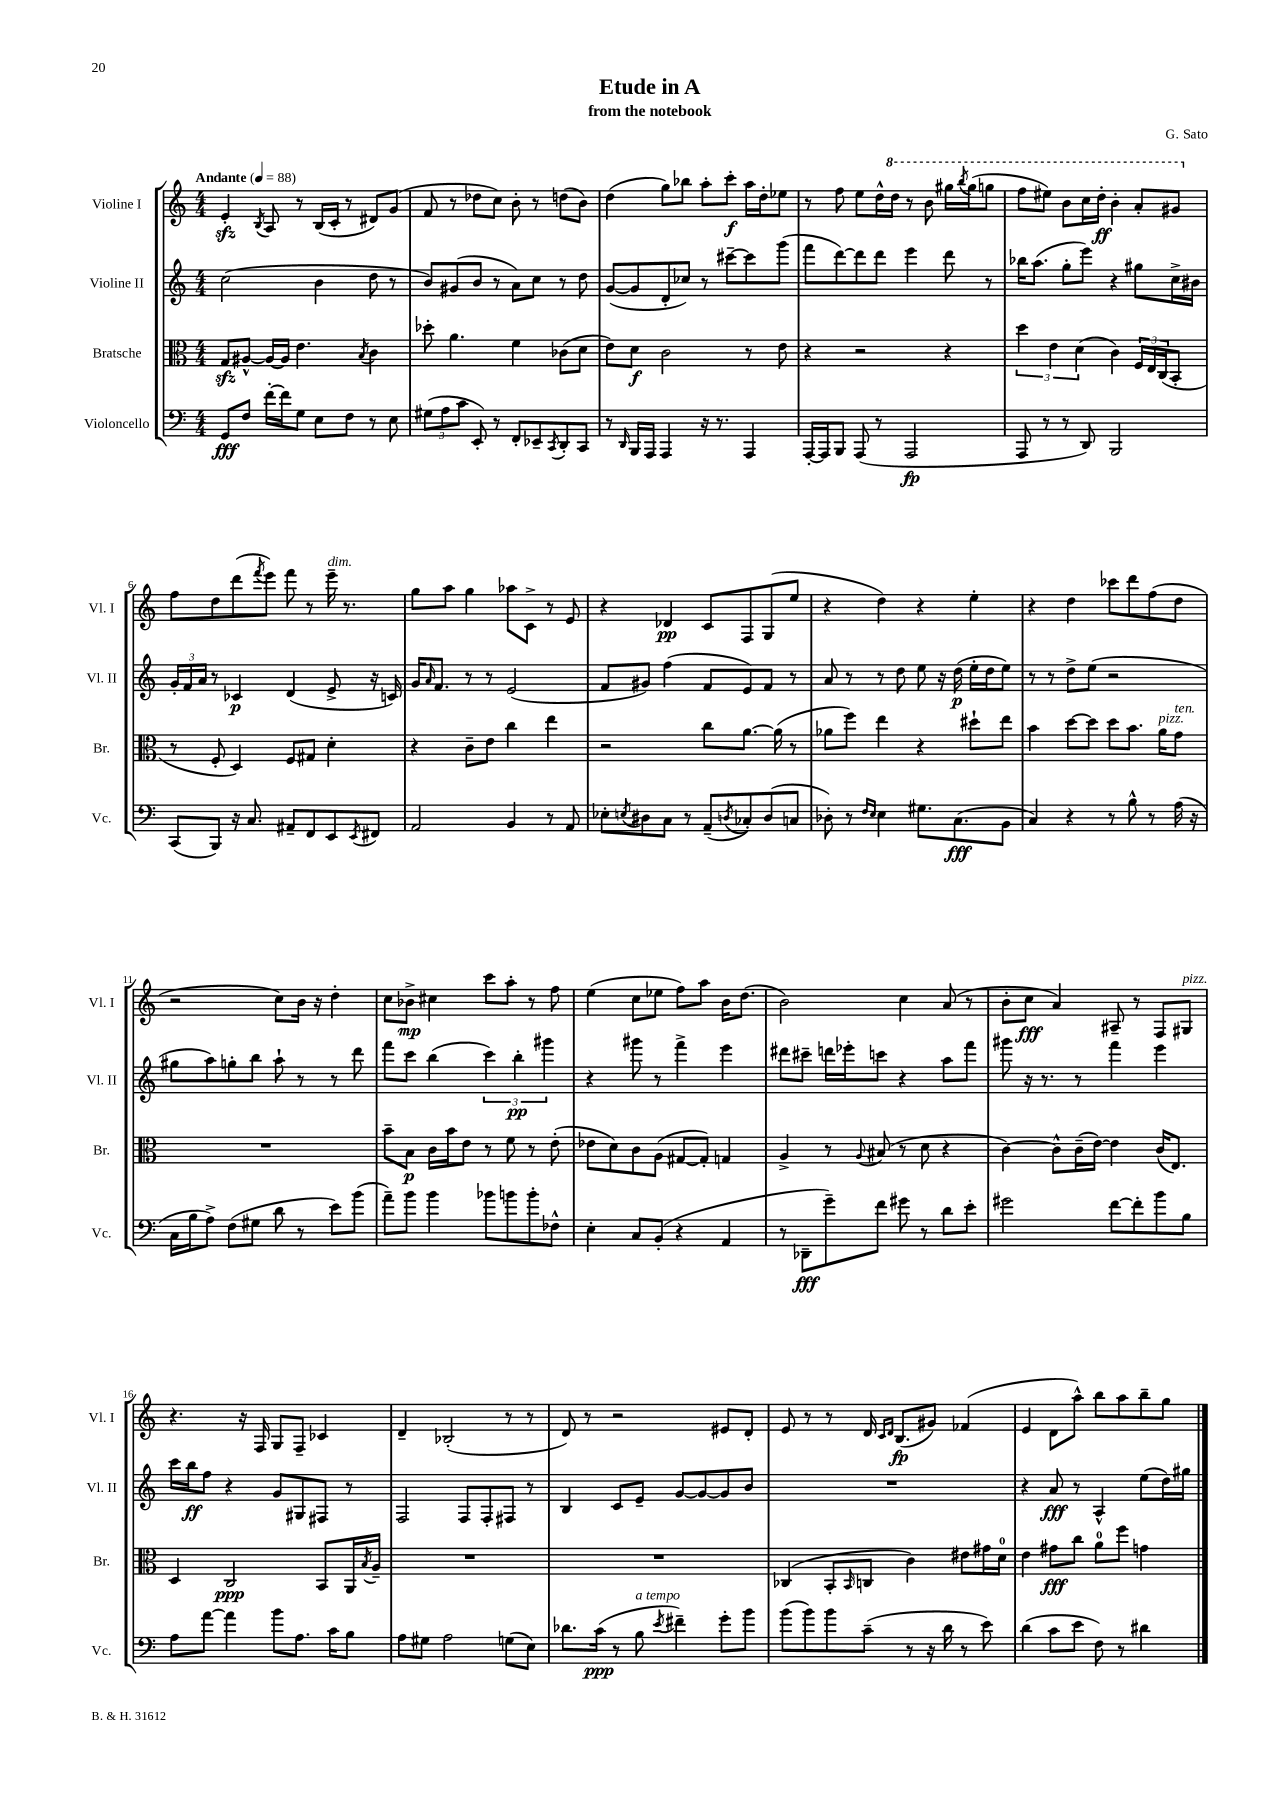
\header { title = "Etude in A" composer = "G. Sato" subtitle = "from the notebook" }
<<
\new StaffGroup <<
\new Staff = "s0" \with { instrumentName = "Violine I" shortInstrumentName = "Vl. I" } {
    \clef treble \key c \major \numericTimeSignature \time 4/4 \tempo "Andante" 4 = 88
    e'4-.\sfz \acciaccatura { b8 } a8 r8 b16( c'16-. r8 dis'8) g'8( |
    f'8 r8 des''8 c''8) b'8-. r8 d''8( b'8) |
    d''4( g''8) bes''8 a''8-. c'''8-.\f a''16 d''16-. ees''8 |
    r8 f''8 e''8 d''16-^ \ottava #1 d'''16 r8 b''8 gis'''16 \acciaccatura { b'''8 } gis'''16( g'''8 |
    f'''8 eis'''8) b''8 c'''16 d'''16-.\ff b''4-. a''8-. gis''8 \ottava #0 |
    f''8 d''8 d'''8( \acciaccatura { f'''8 } e'''8) f'''8 r8 e'''16--^\markup { \italic "dim." } r8. |
    g''8 a''8 g''4 aes''8 c'8-> r8 e'8 |
    r4 des'4\pp c'8 f8 g8( e''8 |
    r4 d''4) r4 e''4-. |
    r4 d''4 ces'''8 d'''8 f''8( d''8 |
    r2 c''8) b'16 r16 d''4-. |
    c''8 bes'8->\mp cis''4 c'''8 a''8-. r8 f''8 |
    e''4( c''8 ees''8 f''8) a''8 b'16 d''8.( |
    b'2) c''4 a'8( r8 |
    b'8-. c''8\fff a'4) ais8-- r8 f8 gis8^\markup { \italic "pizz." } |
    r4. r16 f16 g8 f8-- ces'4 |
    d'4-- bes2-.( r8 r8 |
    d'8) r8 r2 eis'8 d'8-. |
    e'8 r8 r8 d'16 \grace { c'16 d'16 } b8.\fp( gis'8) fes'4( |
    e'4 d'8 a''8-^) b''8 a''8 b''8-- g''8 \bar "|." |
}
\new Staff = "s1" \with { instrumentName = "Violine II" shortInstrumentName = "Vl. II" } {
    \clef treble \key c \major \numericTimeSignature \time 4/4
    c''2( b'4 d''8 r8 |
    b'8) gis'8( b'8 r8 a'8) c''8 r8 d''8 |
    g'8~( g'8 d'8-. ces''8) r8 cis'''8~-- cis'''8 g'''8( |
    f'''8 d'''8~) d'''8 d'''8 e'''4 d'''8 r8 |
    bes''16 a''8.( g''8-. e'''8) r4 gis''8 c''16-> bis'16 |
    \tuplet 3/2 { g'16-. f'16 a'16 } r8 ces'4\p d'4( e'8-> r16 c'16) |
    g'16 \grace { a'16 } f'8. r8 r8 e'2( |
    f'8 gis'8) f''4( f'8 e'8) f'8 r8 |
    a'8 r8 r8 d''8 e''8 r16 d''16\p( e''16-. d''16 e''8) |
    r8 r8 d''8-> e''8( r2 |
    gis''8 a''8) g''8-. b''8 a''8-! r8 r8 d'''8 |
    f'''8 c'''8 b''4( \tuplet 3/2 { c'''4) b''4-.\pp gis'''4 } |
    r4 gis'''8 r8 f'''4-> e'''4 |
    dis'''8 cis'''8-- d'''16 ees'''16-. c'''8 r4 a''8 f'''8 |
    gis'''8 r16 r8. r8 f'''4 e'''4 |
    c'''16 b''16\ff f''8 r4 g'8 gis8 fis8 r8 |
    f2 f8 f8-. fis8 r8 |
    b4 c'8 e'8-- g'8~ g'8~ g'8 b'8 |
    R1 |
    r4 a'8\fff r8 a4-^ e''8( d''16) gis''16 \bar "|." |
}
\new Staff = "s2" \with { instrumentName = "Bratsche" shortInstrumentName = "Br." } {
    \clef alto \key c \major \numericTimeSignature \time 4/4
    g8\sfz ais8~-^ ais16~ ais16 e'4. \acciaccatura { b8 } c'4 |
    des''8-. a'4. f'4 ces'8( d'8 |
    e'8) d'8\f c'2 r8 e'8 |
    r4 r2 r4 |
    \tuplet 3/2 { d''4 e'4 d'4( } c'4) \tuplet 3/2 { f16 e16 c16( } b,8-. |
    r8 f8-. d4) f8 gis8 d'4-. |
    r4 c'8-- e'8 c''4 e''4 |
    r2 c''8 a'8.~ a'16( r8 |
    aes'8 f''8) e''4 r4 dis''8-! e''8 |
    b'4 d''8~ d''8 d''8 b'8. a'16^\markup { \italic "pizz." } g'8^\markup { \italic "ten." } |
    R1 |
    b'8-- b8\p c'16 b'16 e'8 r8 f'8 r8 e'8-.( |
    ees'8 d'8) c'8 a8( gis8~ gis8-.) g4 |
    a4-> r8 \appoggiatura { a8 } bis8( r8 d'8 r4 |
    c'4~) c'8-^ c'16--( e'16~) e'4 c'16( e8.) |
    d4 c2\ppp b,8 a,16 \acciaccatura { b8 } a16-- |
    R1 |
    R1 |
    ces4( b,8-. \grace { b,16 } c8 c'4) eis'8 gis'16 d'16-0 |
    e'4 gis'8\fff c''8 a'8-0 f''8 g'4 \bar "|." |
}
\new Staff = "s3" \with { instrumentName = "Violoncello" shortInstrumentName = "Vc." } {
    \clef bass \key c \major \numericTimeSignature \time 4/4
    g,8\fff f8 f'16~-. f'16 g8 e8 f8 r8 e8 |
    \tuplet 3/2 { gis8( a8 c'8 } e,8-.) r8 f,8-. ees,8-- \acciaccatura { c,8 } d,8-. c,8 |
    r8 \grace { d,16 } b,,16 a,,16 a,,4 r16 r8. a,,4 |
    a,,16~-. a,,16 b,,8 a,,8( r8 a,,2\fp |
    a,,8 r8 r8 d,8) b,,2 |
    c,8( b,,8) r16 c8. ais,8-- f,8 e,8 \acciaccatura { e,8 } fis,8 |
    a,2 b,4 r8 a,8 |
    ees8-. \acciaccatura { e8 } dis8 c8 r8 a,8--( \acciaccatura { d8 } ces8-.) d8( c8 |
    des8-.) r8 \grace { f16 e16 } e4 gis8. c8.\fff( b,8 |
    c4) r4 r8 b8-^ r8 a16( r16 |
    c16 b16 a8->) f8( gis8 d'8 r8 e'8) b'8( |
    a'8--) b'8 b'4 bes'8 b'8 b'8-. fes8-^ |
    e4-. c8 b,8-.( r4 a,4 |
    r8 des,8--\fff g'8--) f'8 gis'8 r8 d'8 e'8-. |
    gis'2 f'8~ f'8-. b'8 b8 |
    a8 a'8~ a'4 b'8 a8. c'16 b8 |
    a8 gis8 a2 g8( e8) |
    des'8. c'16\ppp( r8 b8^\markup { \italic "a tempo" } \acciaccatura { e'8 } fis'4--) g'8-. b'8 |
    b'8( b'8) b'8 c'8--( r8 r16 d'16 r8 e'8) |
    d'4( c'8 e'8 f8) r8 dis'4 \bar "|." |
}
>>
>>
